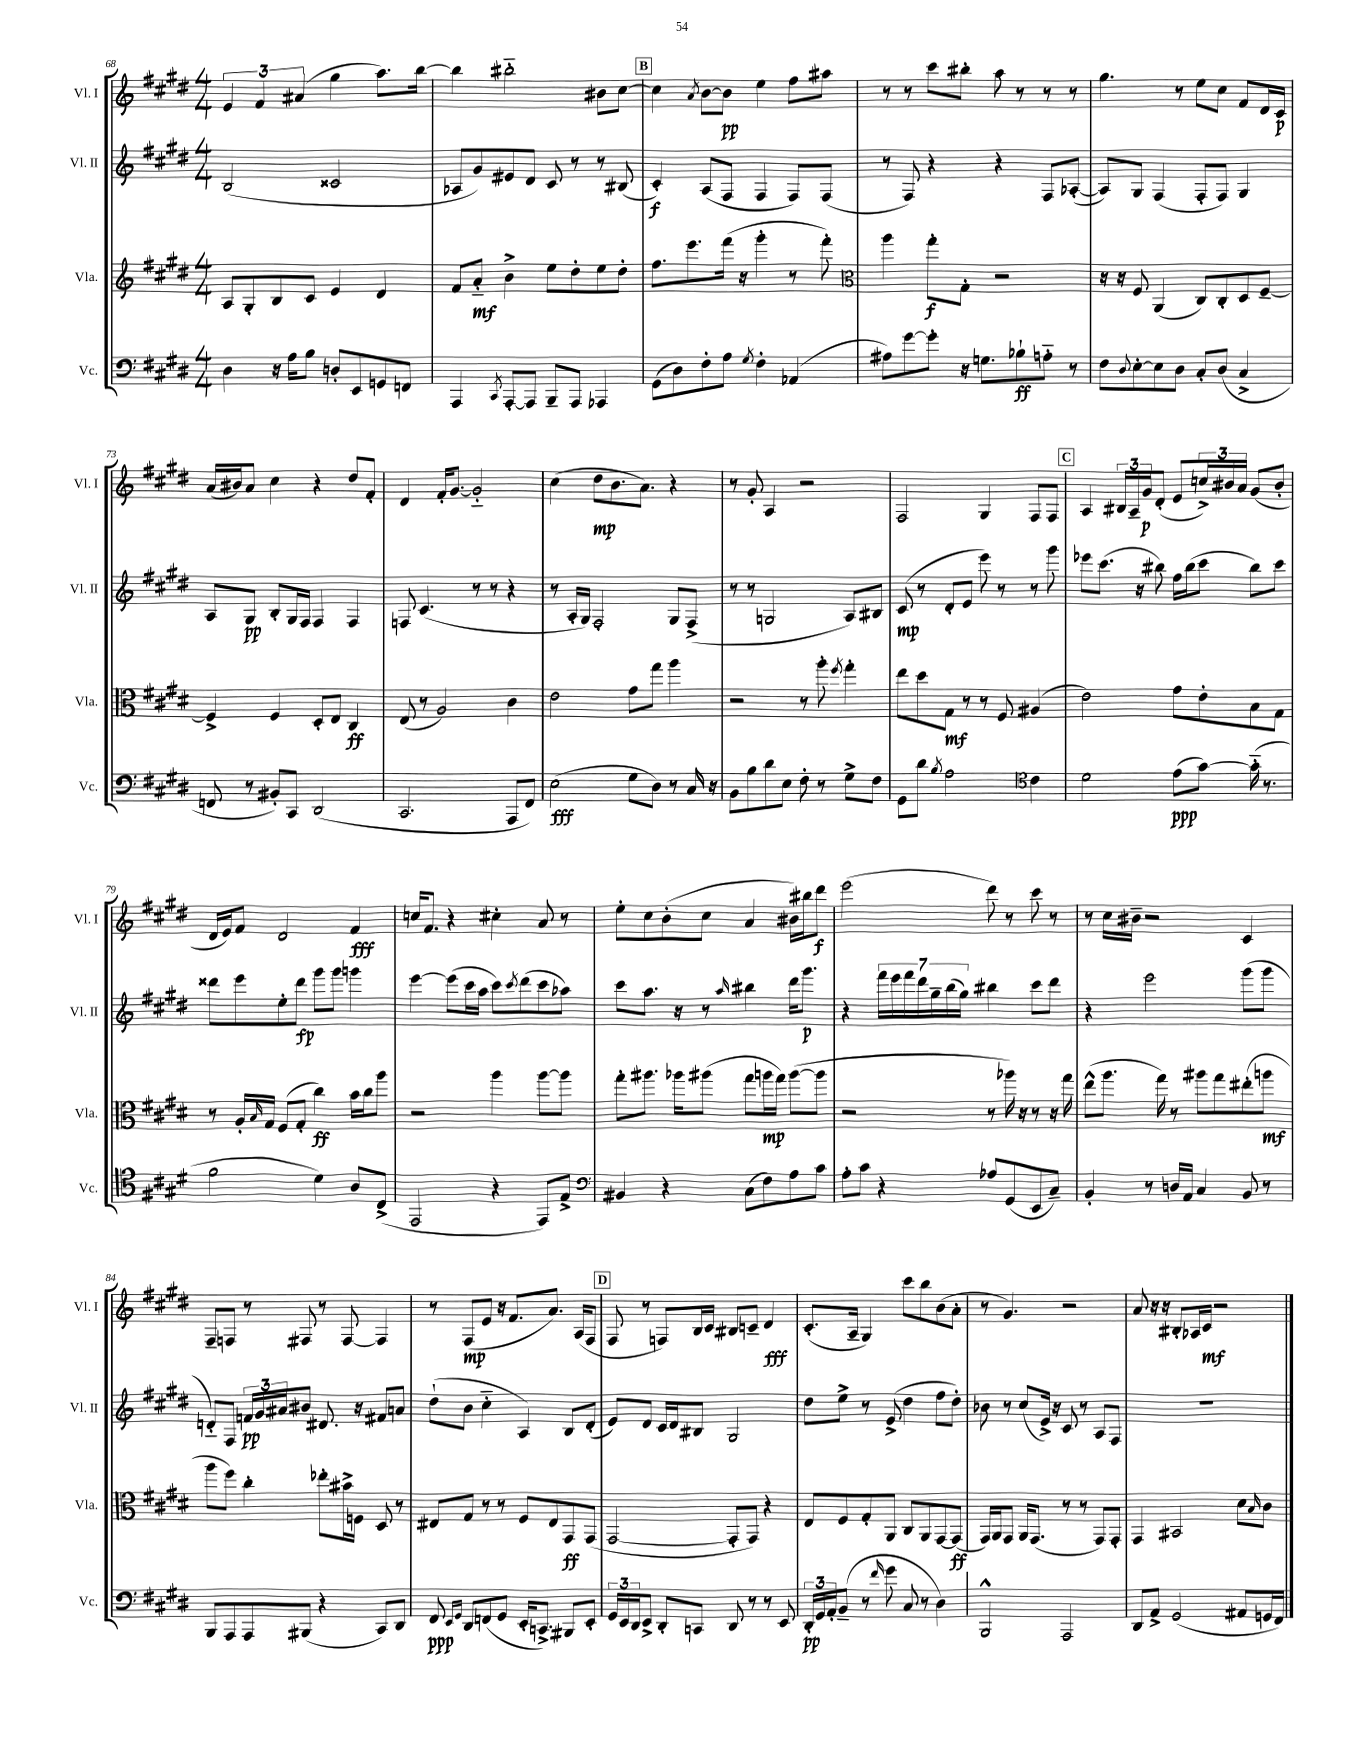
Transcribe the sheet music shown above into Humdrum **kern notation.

**kern	**dynam	**kern	**dynam	**kern	**dynam	**kern	**dynam
*part4	*part4	*part3	*part3	*part2	*part2	*part1	*part1
*staff4	*staff4	*staff3	*staff3	*staff2	*staff2	*staff1	*staff1
*I"Vc.	*	*I"Vla.	*	*I"Vl. II	*	*I"Vl. I	*
*I'Vc.	*	*I'Vla.	*	*I'Vl. II	*	*I'Vl. I	*
*clefF4	*	*clefG2	*	*clefG2	*	*clefG2	*
*k[f#c#g#d#]	*	*k[f#c#g#d#]	*	*k[f#c#g#d#]	*	*k[f#c#g#d#]	*
*M4/4	*	*M4/4	*	*M4/4	*	*M4/4	*
=68	=68	=68	=68	=68	=68	=68	=68
4D#\	.	8A/L	.	(2B/	.	6e/	.
.	.	8G#'/	.	.	.	.	.
.	.	.	.	.	.	6f#/	.
16r	.	8B/	.	.	.	.	.
16A\KL	.	.	.	.	.	.	.
.	.	.	.	.	.	(6a#X/	.
8B\J	.	8c#/J	.	.	.	.	.
8Dn'/L	.	4e/	.	2c##X/	.	4gg#\	.
8EE/	.	.	.	.	.	.	.
8GGn/	.	4d#/	.	.	.	8.aa\L)	.
8FFn/J	.	.	.	.	.	.	.
.	.	.	.	.	.	[16bb\Jk	.
=69	=69	=69	=69	=69	=69	=69	=69
4AAA/	.	8f#/L	.	8A-X/L	.	4bb\]	.
.	.	8a/J	mf	8g#/)	.	.	.
8qCC#/	.	.	.	.	.	.	.
[8AAA'/L	.	4b^\	.	8e#X/	.	2bb#X\	.
8AAA/J]	.	.	.	8d#/J	.	.	.
8BBB~/L	.	8ee\L	.	8c#/	.	.	.
8AAA/J	.	8dd#'\	.	8r	.	.	.
4AAA-X/	.	8ee\	.	8r	.	8b#X\L	.
.	.	8dd#'\J	.	(8B#X/	.	[8cc#\J	.
!!LO:REH:place=s1:t=B
=70	=70	=70	=70	=70	=70	=70	=70
(8GG#\L	.	8.ff#\L	.	4c#'/)	f	4cc#\]	.
8D#\)	.	.	.	.	.	.	.
.	.	8.eee\	.	.	.	.	.
.	.	.	.	.	.	8qa/	.
8F#'\	.	.	.	(8A/L	.	[8b\L	.
8A\J	.	(16fff#\Jk	.	8F#/J	.	8b\J]	pp
.	.	16r	.	.	.	.	.
8qG#/	.	.	.	.	.	.	.
4F#'\	.	4ggg#'\	.	4F#/	.	4ee\	.
(4AA-X/	.	8r	.	8F#/L)	.	8ff#\L	.
.	.	8fff#'\)	.	(8F#/J	.	8aa#X\J	.
=71	=71	=71	=71	=71	=71	=71	=71
*	*	*clefC3	*	*	*	*	*
8A#X\L)	.	4aa\	.	8r	.	8r	.
[8g#\	.	.	.	8F#/)	.	8r	.
8g#'\J]	.	8gg#'\L	f	4r	.	8ccc#\L	.
16r	.	8G#'\J	.	.	.	8bb#X'\J	.
8.Gn\L	.	.	.	.	.	.	.
.	.	2r	.	4r	.	8aa\	.
8B-X`\	ff	.	.	.	.	8r	.
8An\J	.	.	.	8F#/L	.	8r	.
8r	.	.	.	([8A-X'/J	.	8r	.
=72	=72	=72	=72	=72	=72	=72	=72
8F#\L	.	16r	.	8A-/L])	.	4.gg#\	.
.	.	16r	.	.	.	.	.
8qqD#/	.	.	.	.	.	.	.
[8E'\	.	8F#/	.	8G#/J	.	.	.
8E\]	.	(4AA/	.	(4F#/	.	.	.
8D#\J	.	.	.	.	.	8r	.
8C#'/L	.	8C#/L)	.	8F#'/L	.	8ee\L	.
(8D#/J	.	8C#'/	.	8F#/J)	.	8cc#\J	.
4C#^/	.	8D#/	.	4G#/	.	8f#/L	.
.	.	[8F#~/J	.	.	.	16d#/L	.
.	.	.	.	.	.	16c#/JJ	p
!!LO:LB:g=z
=73	=73	=73	=73	=73	=73	=73	=73
8FFn/	.	4F#^/]	.	8A/L	.	(16a/LL	.
.	.	.	.	.	.	16b#X/J)	.
8r	.	.	.	8G#/J	pp	8a/J	.
8BB#X'/L)	.	4F#/	.	8B'/L	.	4cc#\	.
8CC#/J	.	.	.	16G#/L	.	.	.
.	.	.	.	16F#/JJ	.	.	.
(2DD#/	.	8D#'/L	.	4F#/	.	4r	.
.	.	8E/J	.	.	.	.	.
.	.	4C#/	ff	4F#/	.	8dd#/L	.
.	.	.	.	.	.	8f#'/J	.
=74	=74	=74	=74	=74	=74	=74	=74
2.CC#/	.	(8E/	.	8Fn/	.	4d#/	.
.	.	8r	.	(4.c#/	.	.	.
.	.	2A/)	.	.	.	16f#'/KL	.
.	.	.	.	.	.	[8.g#/J	.
.	.	.	.	8r	.	2g#/]	.
.	.	.	.	8r	.	.	.
8AAA/L	.	4c#\	.	4r	.	.	.
8FF#/J)	.	.	.	.	.	.	.
=75	=75	=75	=75	=75	=75	=75	=75
(2E\	fff	2e\	.	8r	.	(4cc#\	.
.	.	.	.	16A'/LL	.	.	.
.	.	.	.	16G#/JJ)	.	.	.
.	.	.	.	2F#'/	.	8dd#\L	mp
.	.	.	.	.	.	8.b\	.
8G#\L	.	8g#\L	.	.	.	.	.
.	.	.	.	.	.	8.a\J)	.
8D#\J)	.	8gg#\J	.	.	.	.	.
8r	.	4aa\	.	8G#/L	.	4r	.
16C#/	.	.	.	(8F#^/J	.	.	.
16r	.	.	.	.	.	.	.
=76	=76	=76	=76	=76	=76	=76	=76
8BB\L	.	2r	.	8r	.	8r	.
8B\	.	.	.	8r	.	8g#'/	.
8d#\	.	.	.	2Gn/	.	4A/	.
8E\J	.	.	.	.	.	.	.
8F#'\	.	8r	.	.	.	2r	.
8r	.	8aa'\	.	.	.	.	.
.	.	8qff#/	.	.	.	.	.
8G#^\L	.	4gg#'\	.	8A/L)	.	.	.
8F#\J	.	.	.	8B#X/J	.	.	.
=77	=77	=77	=77	=77	=77	=77	=77
8GG#\L	.	8ee\L	.	(8c#/	mp	2F#/	.
8d#\J	.	8dd#\	.	8r	.	.	.
8qB/	.	.	.	.	.	.	.
2A\	.	8G#\J	mf	8d#'/L	.	.	.
.	.	8r	.	8e/J	.	.	.
.	.	8r	.	8eee\)	.	4G#/	.
.	.	8F#/	.	8r	.	.	.
*clefC4	*	*	*	*	*	*	*
4c#\	.	(4A#X/	.	8r	.	8F#/L	.
.	.	.	.	8ggg#\	.	8F#/J	.
!!LO:REH:place=s1:t=C
=78	=78	=78	=78	=78	=78	=78	=78
2d#\	.	2e\)	.	8eee-X\L	.	4A/	.
.	.	.	.	(8.ccc#\J	.	.	.
.	.	.	.	.	.	24B#X/LL	.
.	.	.	.	.	.	24A~/	.
.	.	.	.	16r	.	.	.
.	.	.	.	.	.	24g#/J	p
.	.	.	.	8bb#X\)	.	(8d#'/J	.
(8e\L	ppp	8g#\L	.	16ff#\LL	.	8e/L	.
.	.	.	.	(16bb#\J	.	.	.
[8g#\J)	.	8e'\	.	8ccc#\J	.	24ccn^/L)	.
.	.	.	.	.	.	24b#X/	.
.	.	.	.	.	.	24a/JJ	.
(16g#\]	.	8B\	.	8bb#\L)	.	(8g#/L	.
8.r	.	.	.	.	.	.	.
.	.	8G#\J	.	8ccc#\J	.	8b#'/J	.
!!LO:LB:g=z
=79	=79	=79	=79	=79	=79	=79	=79
2f#\	.	8r	.	8ddd##X\L	.	16d#/LL	.
.	.	.	.	.	.	16e/J)	.
.	.	16A'/LL	.	8eee\	.	8f#/J	.
.	.	16qqB/	.	.	.	.	.
.	.	16G#/JJ	.	.	.	.	.
.	.	(8F#/L	.	8ee'\	.	2d#/	.
.	.	8G#'/J	.	8ddd##\J	fp	.	.
4d#\)	.	4cc#\)	ff	8ggg#\L	.	.	.
.	.	.	.	8ggg#\J	.	.	.
8A/L	.	16b\LL	.	4gggn\	.	4f#/	fff
.	.	16cc#\J	.	.	.	.	.
(8C#^/J	.	8aa\J	.	.	.	.	.
=80	=80	=80	=80	=80	=80	=80	=80
2EE/	.	2r	.	[4eee\	.	16ccn/KL	.
.	.	.	.	.	.	8.f#/J	.
.	.	.	.	(8eee\L]	.	4r	.
.	.	.	.	16ccc#\L	.	.	.
.	.	.	.	16aa\JJ	.	.	.
4r	.	4aa\	.	8ccc#\L)	.	4cc#X'\	.
.	.	.	.	8qccc#/	.	.	.
.	.	.	.	(8ddd#\	.	.	.
8EE/L)	.	[8aa\L	.	8ccc#\	.	8a/	.
8E^/J	.	8aa\J]	.	8aa-X\J)	.	8r	.
=81	=81	=81	=81	=81	=81	=81	=81
*clefF4	*	*	*	*	*	*	*
4BB#X/	.	8gg#'\L	.	8ccc#\L	.	8ee'\L	.
.	.	8.aa#X\J	.	8.aa\J	.	8cc#\	.
4r	.	.	.	.	.	(8b'\	.
.	.	16aa-X\KL	.	16r	.	.	.
.	.	(8aa#X\J	.	8r	.	8cc#\J	.
.	.	.	.	16qqaa/	.	.	.
(8C#\L	.	8gg#\L	.	4bb#X\	.	4a/	.
8F#\)	.	16aan\L	mp	.	.	.	.
.	.	16gg#\JJ)	.	.	.	.	.
8A\	.	([8aa\L	.	16ddd#\KL	.	16b#X\LL)	.
.	.	.	.	8.ggg#\J	p	16bb#X\J	.
8c#\J	.	8aa\J]	.	.	.	8ddd#\J	f
=82	=82	=82	=82	=82	=82	=82	=82
8A'\L	.	2r	.	4r	.	(2eee\	.
8c#\J	.	.	.	.	.	.	.
4r	.	.	.	28fff#\LL	.	.	.
.	.	.	.	28eee\	.	.	.
.	.	.	.	28fff#\	.	.	.
.	.	.	.	28ddd#\	.	.	.
.	.	.	.	28gg#~\	.	.	.
.	.	.	.	(28bb\	.	.	.
.	.	.	.	28gg#\JJ)	.	.	.
8A-X/L	.	8r	.	4bb#X\	.	8ddd#\)	.
(8GG#/	.	16aa-X\)	.	.	.	8r	.
.	.	16r	.	.	.	.	.
8EE/	.	8r	.	8ccc#\L	.	8ccc#\	.
8C#~/J)	.	16r	.	8ddd#\J	.	8r	.
.	.	16gg#\	.	.	.	.	.
=83	=83	=83	=83	=83	=83	=83	=83
4BB'/	.	(8ee^^\L	.	4r	.	8r	.
.	.	8.aa\J	.	.	.	16cc#\LL	.
.	.	.	.	.	.	16b#X~\JJ	.
8r	.	.	.	2eee\	.	2r	.
.	.	16gg#\)	.	.	.	.	.
16Dn/LL	.	8r	.	.	.	.	.
16AA/JJ	.	.	.	.	.	.	.
4C#/	.	8aa#X\L	.	.	.	.	.
.	.	8gg#\	.	.	.	.	.
8BB/	.	(8ee#X'\	.	(8ggg#\L	.	4c#/	.
8r	.	8aan\J	mf	8ggg#\J	.	.	.
!!LO:LB:g=z
=84	=84	=84	=84	=84	=84	=84	=84
8BBB/L	.	8aa\L	.	8dn/L)	.	8F#~/L	.
8AAA/	.	8ff#\J)	.	8F#/J	.	8Fn/J	.
8AAA/	.	4cc#'\	.	24fn/LL	pp	8r	.
.	.	.	.	24g#/	.	.	.
.	.	.	.	24a#X/J	.	.	.
(8BBB#X/J	.	.	.	8b#X/J	.	8F#X/	.
4r	.	8ee-X'\L	.	8.d#X/	.	8r	.
.	.	16b#X^\L	.	.	.	[8F#/	.
.	.	16Fn\JJ	.	16r	.	.	.
8CC#/L)	.	8D#/	.	8f#X/L	.	4F#/]	.
8DD#/J	.	8r	.	8an/J	.	.	.
=85	=85	=85	=85	=85	=85	=85	=85
8FF#/	ppp	8E#X/L	.	(8dd#`\L	.	8r	.
16qqEE/LL	.	.	.	.	.	.	.
16qqGG#/JJ	.	.	.	.	.	.	.
8DD#/L	.	8G#/J	.	8b\J	.	(8F#/L	mp
(8FFn/	.	8r	.	4cc#\	.	8e/J	.
8GG#/J	.	8r	.	.	.	16r	.
.	.	.	.	.	.	8.f#/L	.
16EE'/KL	.	8F#/L	.	4A/)	.	.	.
8.CCn^/J)	.	.	.	.	.	.	.
.	.	8E#/	.	.	.	8.a/J)	.
8BBB#X/L	.	8GG#/	ff	8B/L	.	.	.
.	.	.	.	.	.	(16A/KL	.
8EE'/J	.	(8GG#/J	.	(8d#'/J	.	8F#/J	.
!!LO:REH:place=s1:t=D
=86	=86	=86	=86	=86	=86	=86	=86
24GG#/LL	.	[2GG#/	.	8e/L)	.	8F#/	.
24EE/	.	.	.	.	.	.	.
24DD#/J	.	.	.	.	.	.	.
8EE^/J	.	.	.	8d#/J	.	8r	.
8DD#'/L	.	.	.	16c#/LL	.	8Fn/L)	.
.	.	.	.	16d#/J	.	.	.
8CCn/J	.	.	.	8B#X/J	.	16B/L	.
.	.	.	.	.	.	16c#/JJ	.
8DD#/	.	8GG#'/L]	.	2G#/	.	8B#X/L	.
8r	.	8GG#/J)	.	.	.	8cn~/J	.
8r	.	4r	.	.	.	4d#/	fff
8EE/	.	.	.	.	.	.	.
=87	=87	=87	=87	=87	=87	=87	=87
24DD#'/LL	pp	8E/L	.	8dd#\L	.	(8.c#'/L	.
24GG#/	.	.	.	.	.	.	.
24AA'/J	.	.	.	.	.	.	.
(8BB~/J	.	8F#/	.	8ee^\J	.	.	.
.	.	.	.	.	.	16A~/Jk	.
8r	.	8G#'/	.	8r	.	4G#/)	.
16qqf#/	.	.	.	.	.	.	.
8g#\	.	8AA/J	.	(8e^/	.	.	.
8C#/	.	8C#/L	.	4dd#\	.	8ccc#\L	.
8r	.	8AA/	.	.	.	8bb\	.
4D#\)	.	[8GG#/	.	8ff#\L	.	(8b\	.
.	.	(8GG#/J]	ff	8dd#'\J)	.	8a'\J	.
=88	=88	=88	=88	=88	=88	=88	=88
2BBB^^/	.	16GG#/LL)	.	8b-X\	.	8r	.
.	.	16AA/J	.	.	.	.	.
.	.	8GG#/J	.	8r	.	4.g#/)	.
.	.	16AA/KL	.	(8cc#/L	.	.	.
.	.	(8.GG#/J	.	.	.	.	.
.	.	.	.	16e^/Jk)	.	.	.
.	.	.	.	16r	.	.	.
2AAA/	.	8r	.	8c#/	.	2r	.
.	.	8r	.	8r	.	.	.
.	.	8GG#/L)	.	8A/L	.	.	.
.	.	8GG#'/J	.	8F#/J	.	.	.
=89	=89	=89	=89	=89	=89	=89	=89
8DD#/L	.	4GG#/	.	1r	.	8a/	.
8AA^/J	.	.	.	.	.	16r	.
.	.	.	.	.	.	16r	.
(2GG#/	.	2BB#X/	.	.	.	8B#X'/L	.
.	.	.	.	.	.	16A-X/L	.
.	.	.	.	.	.	16c#/JJ	mf
.	.	.	.	.	.	2r	.
8AA#X/L	.	8d#\L	.	.	.	.	.
.	.	16qqB/	.	.	.	.	.
16GGn/L	.	8c#\J	.	.	.	.	.
16FF#/JJ)	.	.	.	.	.	.	.
==	==	==	==	==	==	==	==
*-	*-	*-	*-	*-	*-	*-	*-
